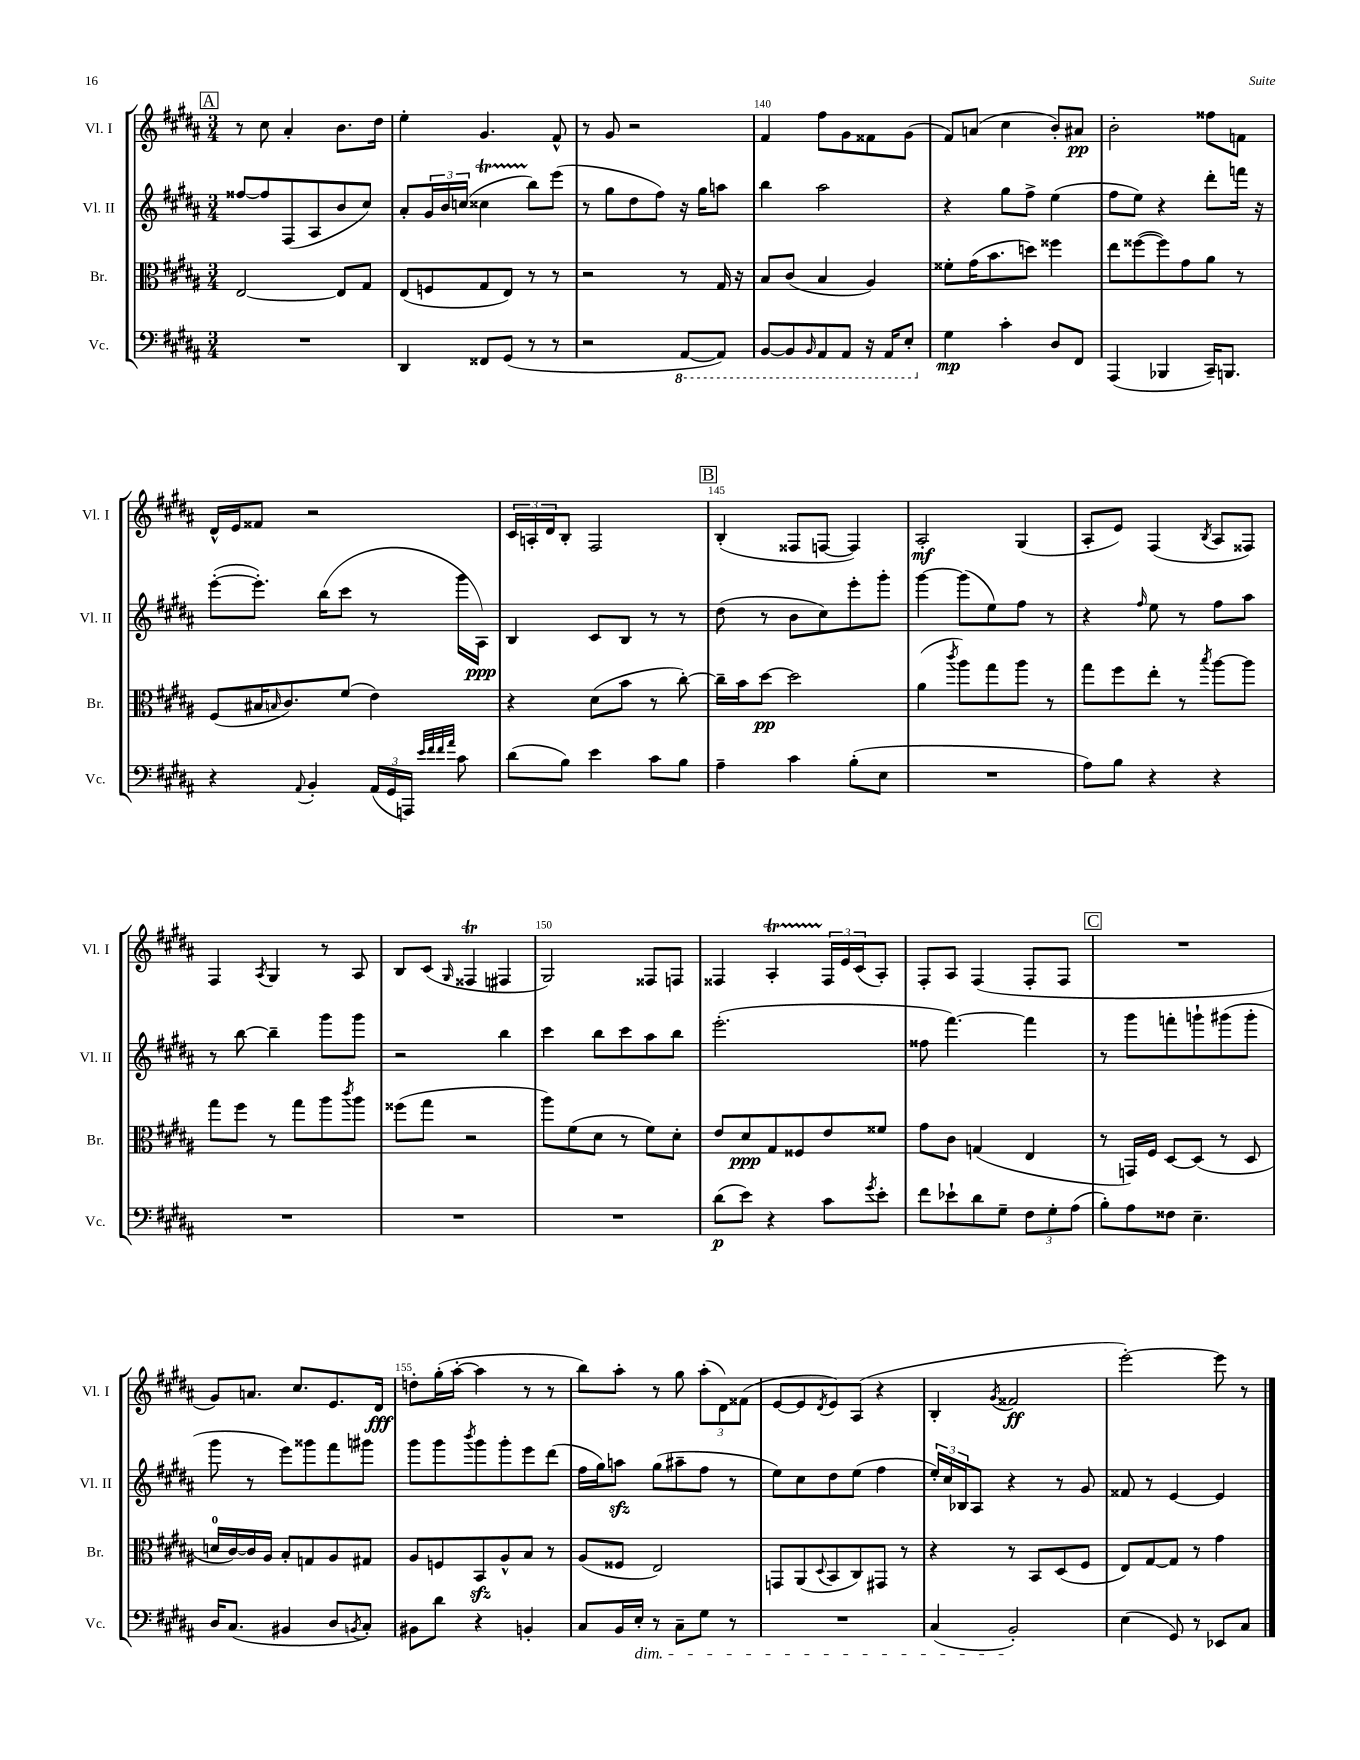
<<
\new StaffGroup <<
\new Staff = "s0" \with { instrumentName = "Vl. I" shortInstrumentName = "Vl. I" } {
    \clef treble \key b \major \numericTimeSignature \time 3/4
    \mark \markup { \box "A" } r8 cis''8 ais'4-. b'8. dis''16 |
    e''4-. gis'4. fis'8-^ |
    r8 gis'8 r2 |
    fis'4 fis''8 gis'8 fisis'8 gis'8( |
    fis'8) a'8( cis''4 b'8-.) ais'8\pp |
    b'2-. fisis''8 f'8 |
    dis'16-^ e'16 fisis'8 r2 |
    \tuplet 3/2 { cis'16 a16-. dis'16 } b8-. fis2 |
    \mark \markup { \box "B" } b4-.( fisis8 f8~ f4) |
    ais2-.\mf gis4( |
    ais8-. e'8) fis4( \acciaccatura { b8 } ais8 fisis8) |
    fis4 \acciaccatura { ais8 } gis4 r8 ais8 |
    b8 cis'8( \grace { gis16 } fisis4\trill fis4 |
    gis2) fisis8 f8 |
    fisis4 ais4-.\startTrillSpan \tuplet 3/2 { fisis16\stopTrillSpan e'16 cis'16( } ais8-.) |
    fis8-. ais8 fis4( fis8-. fis8 |
    \mark \markup { \box "C" } R2. |
    gis'8) a'8. cis''8. e'8. dis'16\fff |
    d''8-. gis''16-.( ais''16~-. ais''4 r8 r8 |
    b''8) ais''8-. r8 gis''8 \tuplet 3/2 { ais''8-.( dis'8) fisis'8( } |
    e'8~ e'8 \acciaccatura { dis'8 } e'8) ais8( r4 |
    b4-. \acciaccatura { gis'8 } fisis'2\ff |
    e'''2~-.) e'''8 r8 \bar "|." |
}
\new Staff = "s1" \with { instrumentName = "Vl. II" shortInstrumentName = "Vl. II" } {
    \clef treble \key b \major \numericTimeSignature \time 3/4
    \mark \markup { \box "A" } fisis''8~ fisis''8 fis8( ais8 b'8 cis''8) |
    ais'8-. \tuplet 3/2 { gis'16 b'16 c''16( } cisis''4\startTrillSpan b''8\stopTrillSpan) e'''8( |
    r8 gis''8 dis''8 fis''8) r16 gis''16 a''8 |
    b''4 ais''2 |
    r4 gis''8 fis''8-> e''4( |
    fis''8 e''8) r4 dis'''8-. f'''16 r16 |
    e'''8~-.( e'''8.-.) b''16( cis'''8 r8 gis'''16 ais16\ppp) |
    b4 cis'8 b8 r8 r8 |
    \mark \markup { \box "B" } dis''8( r8 b'8 cis''8) e'''8-. gis'''8-. |
    gis'''4~ gis'''8( e''8) fis''8 r8 |
    r4 \grace { fis''16 } e''8 r8 fis''8 ais''8 |
    r8 b''8~ b''4-- gis'''8 gis'''8 |
    r2 b''4 |
    cis'''4 b''8 cis'''8 ais''8 b''8 |
    e'''2.-.( |
    fisis''8 fis'''4.~) fis'''4 |
    \mark \markup { \box "C" } r8 gis'''8 f'''8-. g'''8-! gis'''8( gis'''8-. |
    gis'''8 r8 e'''8) gisis'''8 fis'''8 gis'''8 |
    gis'''8 gis'''8 \acciaccatura { b'''8 } gis'''8 gis'''8-. e'''8 dis'''8( |
    fis''16 gis''16) a''8\sfz gis''8( ais''8-- fis''8 r8 |
    e''8) cis''8 dis''8 e''8( fis''4 |
    \tuplet 3/2 { e''16-.) cis''16 bes16 } ais8 r4 r8 gis'8 |
    fisis'8 r8 e'4~ e'4 \bar "|." |
}
\new Staff = "s2" \with { instrumentName = "Br." shortInstrumentName = "Br." } {
    \clef alto \key b \major \numericTimeSignature \time 3/4
    \mark \markup { \box "A" } e2~ e8 gis8 |
    e8( f8 gis8 e8) r8 r8 |
    r2 r8 gis16 r16 |
    b8 cis'8( b4 ais4) |
    fisis'8-. gis'16( b'8. d''8) fisis''4 |
    e''8 fisis''8~( fisis''8) gis'8 ais'8 r8 |
    fis8( bis16 \grace { b16 } cis'8.) fis'8( e'4) |
    r4 dis'8( b'8 r8 cis''8~-.) |
    \mark \markup { \box "B" } cis''16-- b'16 dis''8~\pp dis''2 |
    ais'4( \acciaccatura { cis'''8 } ais''8) gis''8 ais''8 r8 |
    gis''8 fis''8 e''8-. r8 \acciaccatura { b''8 } ais''8~ ais''8 |
    gis''8 fis''8 r8 gis''8 ais''8 \acciaccatura { cis'''8 } ais''8 |
    fisis''8( gis''8 r2 |
    ais''8) fis'8( dis'8 r8 fis'8) dis'8-. |
    e'8 dis'8\ppp gis8 fisis8 e'8 fisis'8 |
    gis'8 cis'8 g4( e4 |
    \mark \markup { \box "C" } r8 g,16) fis16 dis8~ dis8( r8 dis8 |
    d'16-0 cis'16~) cis'16 ais16 b8-. g8 ais8 gis8 |
    ais8 f8 b,8\sfz ais8-^ b8 r8 |
    ais8( fisis8 e2) |
    g,8 ais,8( \appoggiatura { dis8 } b,8 cis8) gis,8 r8 |
    r4 r8 b,8 dis8( fis8 |
    e8) gis8~ gis8 r8 gis'4 \bar "|." |
}
\new Staff = "s3" \with { instrumentName = "Vc." shortInstrumentName = "Vc." } {
    \clef bass \key b \major \numericTimeSignature \time 3/4
    \mark \markup { \box "A" } R2. |
    dis,4 fisis,8 gis,8( r8 r8 |
    r2 \ottava #-1 ais,,8~ ais,,8) |
    b,,8~ b,,8 \grace { b,,16 } ais,,8 ais,,8 r16 ais,,16 e,8-. \ottava #0 |
    gis4\mp cis'4-. dis8 fis,8 |
    ais,,4( bes,,4 cis,16--) b,,8. |
    r4 \appoggiatura { ais,8 } b,4-. \tuplet 3/2 { ais,16( gis,16 a,,16) } \grace { e'32 fis'32 fis'32 ais'32 } cis'8 |
    dis'8( b8) e'4 cis'8 b8 |
    \mark \markup { \box "B" } ais4-- cis'4 b8-.( e8 |
    R2. |
    ais8) b8 r4 r4 |
    R2. |
    R2. |
    R2. |
    dis'8\p( e'8) r4 cis'8 \acciaccatura { gis'8 } e'8-. |
    fis'8 ees'8-! dis'8 gis8-- \tuplet 3/2 { fis8 gis8-. ais8( } |
    \mark \markup { \box "C" } b8-.) ais8 fisis8 e4.-- |
    dis16 cis8.( bis,4 dis8 \acciaccatura { b,8 } cis8-.) |
    bis,8 dis'8 r4 b,4-. |
    cis8 b,16 e16-.\dim r8 cis8-- gis8 r8 |
    R2. |
    cis4( b,2-.\!) |
    e4( gis,8) r8 ees,8 cis8 \bar "|." |
}
>>
>>
\layout { \context { \Score currentBarNumber = #137 \override BarNumber.break-visibility = ##(#f #t #t) barNumberVisibility = #(every-nth-bar-number-visible 5) } }
